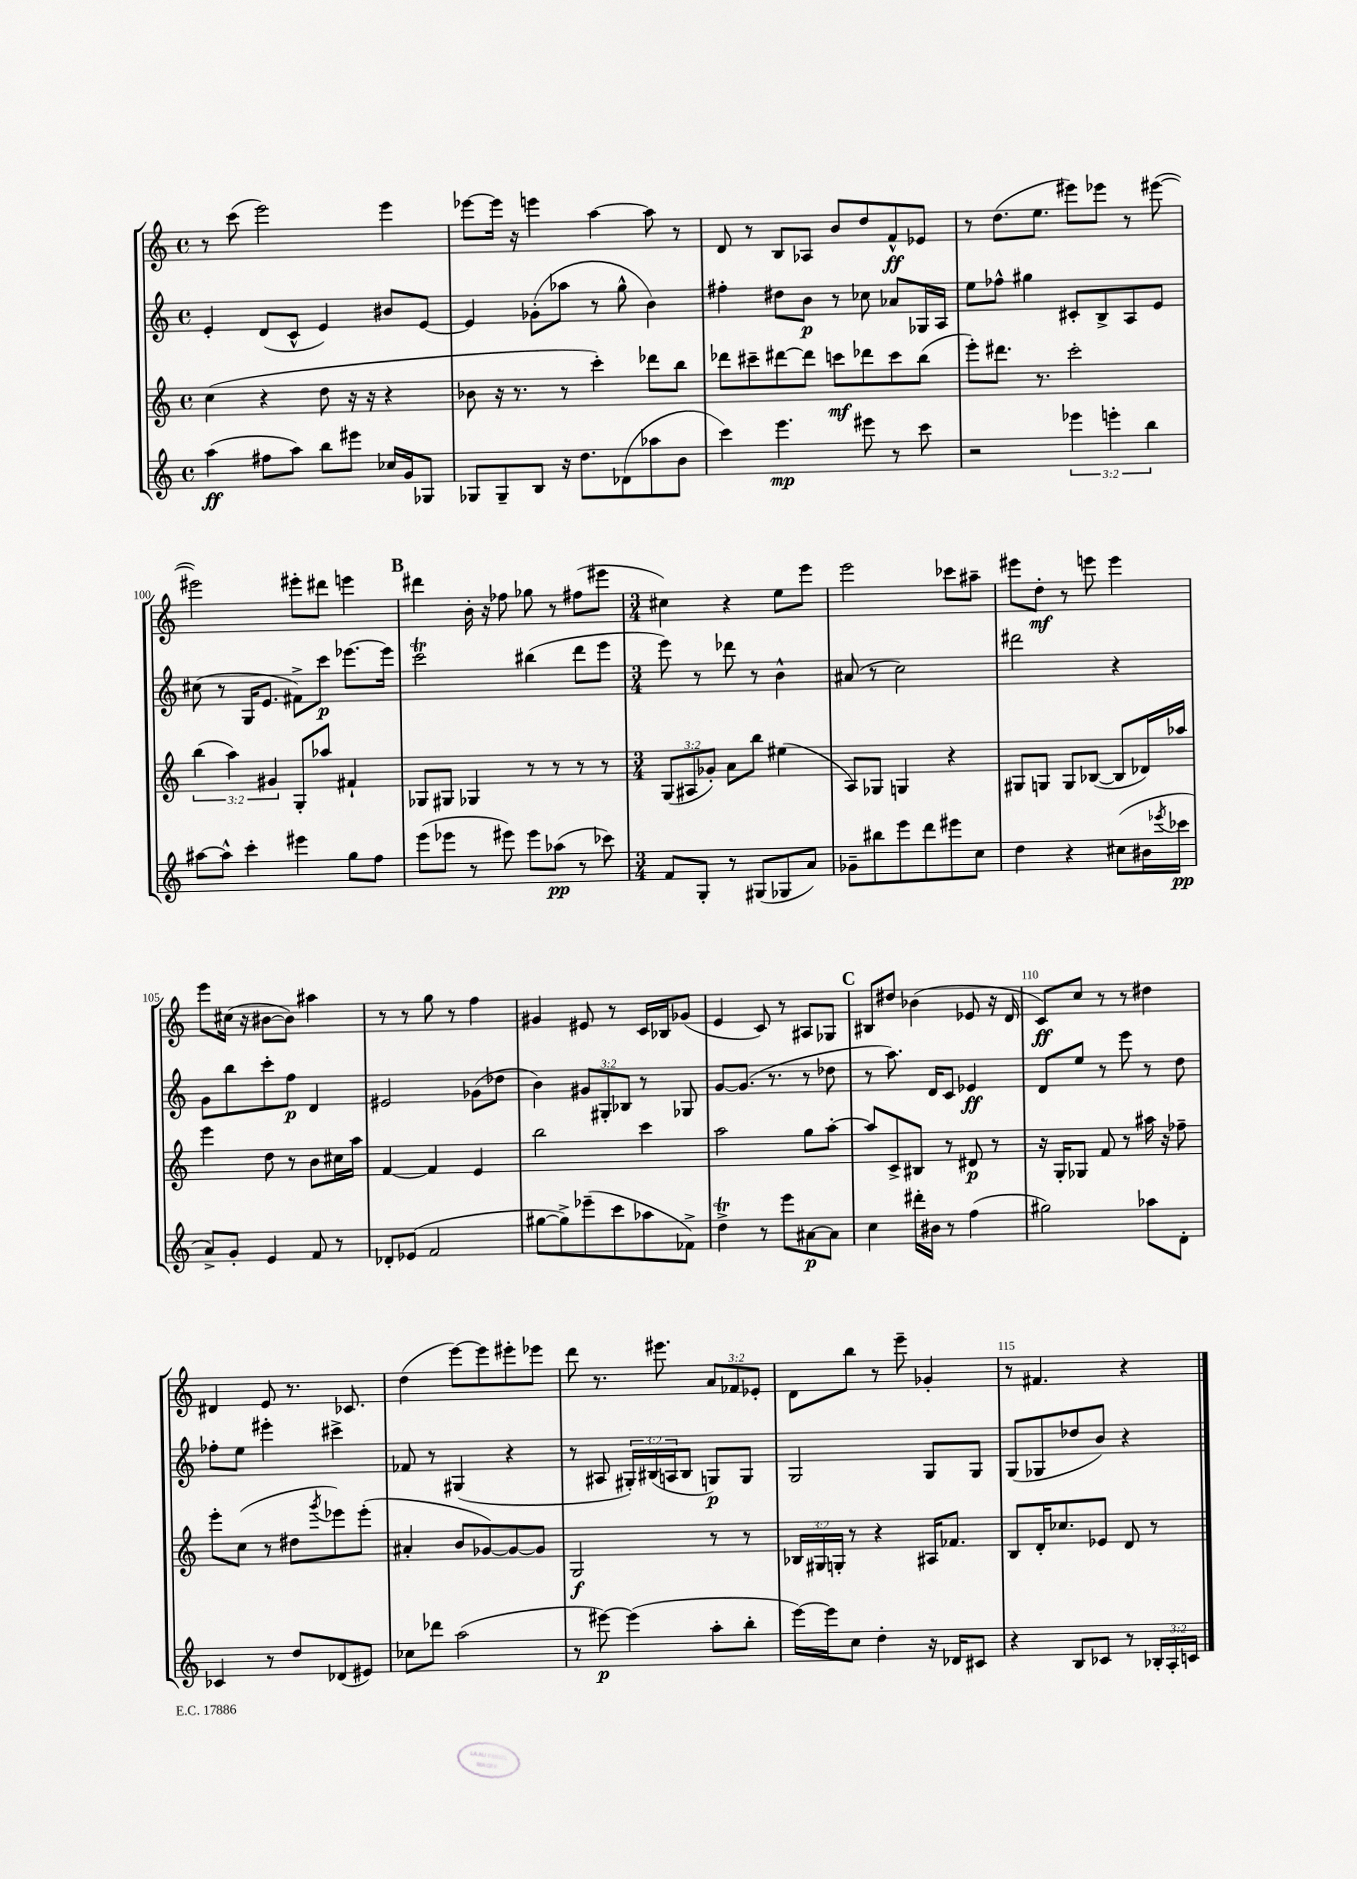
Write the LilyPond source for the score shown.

<<
\new StaffGroup <<
\new Staff = "s0" {
    \clef treble \key c \major \defaultTimeSignature \time 4/4 \override Staff.TupletNumber.text = #tuplet-number::calc-fraction-text
    r8 c'''8( e'''2) e'''4 |
    ees'''8~ ees'''16 r16 e'''4 a''4~ a''8 r8 |
    d'8 r8 b8 aes8 b'8 d''8 f'8-^\ff ees'8 |
    r8 d''8.( e''8. eis'''8) ees'''8 r8 eis'''8~( |
    eis'''2) eis'''8-. dis'''8 e'''4 |
    \mark \markup { \bold "B" } dis'''4 b'16-. r16 fes''8 ges''8 r8 fis''8( eis'''8 |
    \numericTimeSignature \time 3/4 cis''4) r4 e''8 e'''8 |
    e'''2 ces'''8 ais''8-- |
    eis'''8 d''8-.\mf r8 e'''8 e'''4 |
    e'''8 cis''16( r16 bis'8~ bis'8) ais''4 |
    r8 r8 g''8 r8 f''4 |
    gis'4 eis'8 r8 c'16 bes16 ges'8( |
    e'4 c'8) r8 ais8 ges8 |
    \mark \markup { \bold "C" } bis8 dis''8 bes'4( ees'8 r16 d'16 |
    c'8\ff) c''8 r8 r8 dis''4 |
    dis'4 e'8 r8. ces'8. |
    d''4( e'''8~) e'''8 eis'''8-. ees'''8 |
    d'''8 r8. eis'''8. \tuplet 3/2 { a'8 fes'8 ees'8-. } |
    d'8 b''8 r8 e'''8-- ges'4-. |
    r8 fis'4. r4 \bar "|." |
}
\new Staff = "s1" {
    \clef treble \key c \major \defaultTimeSignature \time 4/4 \override Staff.TupletNumber.text = #tuplet-number::calc-fraction-text
    e'4-. d'8( c'8-^ e'4) bis'8 e'8~ |
    e'4 ges'8-.( aes''8 r8 g''8-^ b'4) |
    fis''4-. dis''8 b'8\p r8 ces''8 aes'8 ges16 a16 |
    e''8 fes''8-^ gis''4 cis'8-. b8-> a8 e'8 |
    cis''8( r8 g16 e'8. fis'8->) c'''8\p ees'''8.~ ees'''16 |
    \mark \markup { \bold "B" } c'''2\trill bis''4( d'''8 e'''8 |
    \numericTimeSignature \time 3/4 e'''8) r8 des'''8 r8 b'4-^ |
    ais'8( r8 c''2) |
    dis'''2 r4 |
    g'8 b''8 c'''8-. f''8\p d'4 |
    eis'2 ges'8( des''8 |
    b'4) \tuplet 3/2 { gis'8 gis8-. bes8 } r8 ges8 |
    g'8~ g'8.( r8. r8 des''8 |
    \mark \markup { \bold "C" } r8 a''8.) d'16 c'8 ees'4\ff |
    d'8 e''8 r8 e'''8 r8 d''8 |
    fes''8-. e''8 eis'''4-. cis'''4-> |
    fes'8 r8 gis4( r4 |
    r8 ais8 \tuplet 3/2 { gis16-.) bis16( a16 } bis8 g8\p) g8 |
    g2 g8 g8 |
    g8( ges8 des''8 b'8) r4 \bar "|." |
}
\new Staff = "s2" {
    \clef treble \key c \major \defaultTimeSignature \time 4/4 \override Staff.TupletNumber.text = #tuplet-number::calc-fraction-text
    c''4( r4 d''8 r16 r16 r4 |
    bes'8 r16 r8. r8 c'''4-.) des'''8 b''8 |
    des'''8 cis'''8-- dis'''8~ dis'''8 c'''8\mf des'''8 c'''8 b''8( |
    e'''8-.) dis'''8. r8. c'''2-. |
    \tuplet 3/2 { b''4( a''4) gis'4 } g8-. aes''8 fis'4-! |
    \mark \markup { \bold "B" } ges8 gis8 ges4 r8 r8 r8 r8 |
    \numericTimeSignature \time 3/4 \tuplet 3/2 { g8( ais8 ges'8-.) } a'8 b''8 eis''4( |
    a8) ges8 g4 r4 |
    gis8 g8 g8 bes8~( bes8 des'16) aes''16 |
    e'''4 d''8 r8 b'8 cis''16 a''16 |
    f'4~ f'4 e'4 |
    b''2 c'''4 |
    a''2 g''8 a''8~-. |
    \mark \markup { \bold "C" } a''8 c'8-> bis8 r8 dis'8\p r8 |
    r16 g16-. ges8 f'8 r8 ais''16 r16 fes''8-- |
    e'''8-. c''8( r8 dis''8 \acciaccatura { g'''8 } ees'''8) ees'''8-.( |
    ais'4-. b'8 ges'8~) ges'8~ ges'8 |
    g2\f r8 r8 |
    \tuplet 3/2 { bes16 gis16 g16-. } r8 r4 ais16 fes'8. |
    b8 d'16-. ces''8. ees'8 d'8 r8 \bar "|." |
}
\new Staff = "s3" {
    \clef treble \key c \major \defaultTimeSignature \time 4/4 \override Staff.TupletNumber.text = #tuplet-number::calc-fraction-text
    a''4\ff( fis''8 a''8) b''8 eis'''8 ces''16 g'16 ges8 |
    ges8 ges8-- b8 r16 d''8. des'8( aes''8 b'8 |
    c'''4) e'''4.\mp eis'''8 r8 c'''8 |
    r2 \tuplet 3/2 { ees'''4 e'''4-. b''4 } |
    ais''8~ ais''8-^ c'''4-. eis'''4 g''8 f''8 |
    \mark \markup { \bold "B" } e'''8( ees'''8 r8 eis'''8) eis'''8 aes''8\pp( r8 ces'''8) |
    \numericTimeSignature \time 3/4 f'8 g8-. r8 gis8( ges8 a'8) |
    ges'8-- bis''8 e'''8 d'''8 eis'''8 c''8 |
    d''4 r4 cis''8( bis'16 \acciaccatura { ees'''8 } ces'''16\pp |
    a'8->) g'8-. e'4 f'8 r8 |
    des'8-. ees'8( f'2 |
    gis''8~ gis''8->) ees'''8--( c'''8 aes''8 fes'8->) |
    d''4->\trill r8 e'''8 ais'8~\p ais'8 |
    \mark \markup { \bold "C" } c''4 dis'''16-. bis'16 r8 f''4( |
    gis''2) aes''8 d'8-. |
    ces'4 r8 d''8 des'8( eis'8) |
    ces''8 des'''8 a''2( |
    r8 eis'''8~\p) eis'''4( a''8-. b''8-. |
    e'''16~) e'''16 c''8 d''4-. r16 des'16 cis'8 |
    r4 b8 ces'8 r8 \tuplet 3/2 { bes16-. a16-. c'16 } \bar "|." |
}
>>
>>
\layout { \context { \Score currentBarNumber = #96 \override BarNumber.break-visibility = ##(#f #t #t) barNumberVisibility = #(every-nth-bar-number-visible 5) } }
